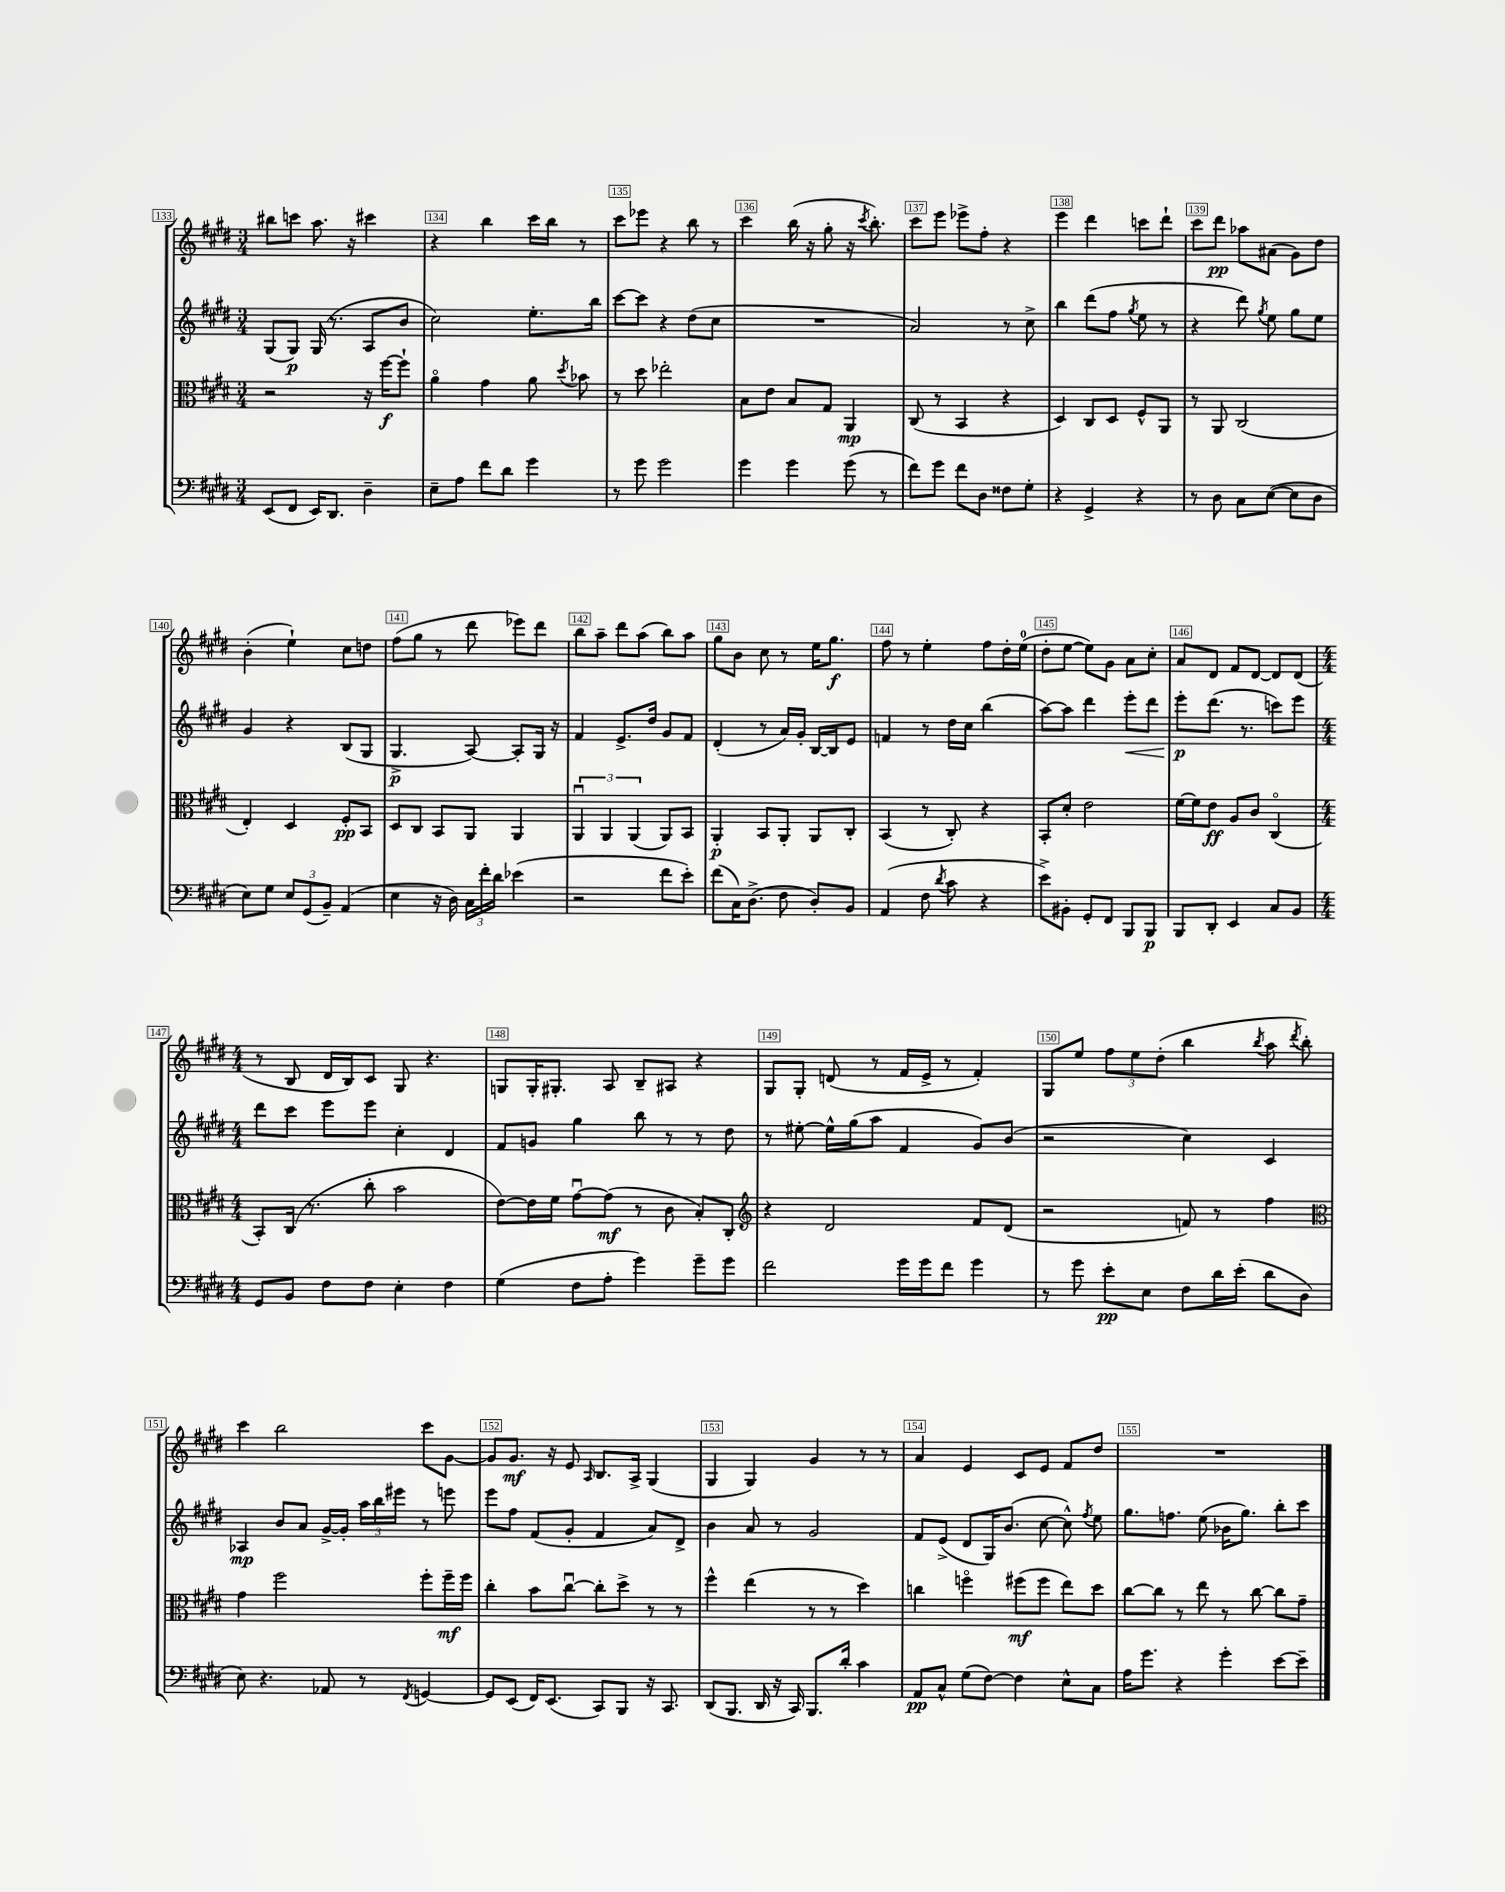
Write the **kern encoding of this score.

**kern	**dynam	**kern	**dynam	**kern	**dynam	**kern	**dynam
*part4	*part4	*part3	*part3	*part2	*part2	*part1	*part1
*staff4	*staff4	*staff3	*staff3	*staff2	*staff2	*staff1	*staff1
*clefF4	*	*clefC3	*	*clefG2	*	*clefG2	*
*k[f#c#g#d#]	*	*k[f#c#g#d#]	*	*k[f#c#g#d#]	*	*k[f#c#g#d#]	*
*M3/4	*	*M3/4	*	*M3/4	*	*M3/4	*
=133	=133	=133	=133	=133	=133	=133	=133
(8EE/L	.	2r	.	(8G#/L	.	8bb#X\L	.
8FF#/J	.	.	.	8G#/J)	p	8cccn\J	.
16EE/KL)	.	.	.	(16G#/	.	8.aa\	.
8.DD#/J	.	.	.	8.r	.	.	.
.	.	.	.	.	.	16r	.
4D#~\	.	16r	.	8A/L	.	4ccc#X\	.
.	.	[16ff#\KL	f	.	.	.	.
.	.	8ff#`\J]	.	8b/J	.	.	.
=134	=134	=134	=134	=134	=134	=134	=134
8E~\L	.	4a\	.	2cc#\)	.	4r	.
8A\J	.	.	.	.	.	.	.
8f#\L	.	4g#\	.	.	.	4bb\	.
8d#\J	.	.	.	.	.	.	.
4g#\	.	8a\	.	8.ee'\L	.	16ccc#\LL	.
.	.	.	.	.	.	16bb\JJ	.
.	.	8qdd#/	.	.	.	.	.
.	.	8b-X\	.	.	.	8r	.
.	.	.	.	16bb\Jk	.	.	.
=135	=135	=135	=135	=135	=135	=135	=135
8r	.	8r	.	[8ccc#\L	.	8ccc#\L	.
8g#\	.	8dd#\	.	8ccc#\J]	.	8eee-X\J	.
2g#\	.	2ee-X'\	.	4r	.	4r	.
.	.	.	.	(8dd#\L	.	8bb\	.
.	.	.	.	8cc#\J	.	8r	.
=136	=136	=136	=136	=136	=136	=136	=136
4g#\	.	8B\L	.	2.r	.	4ccc#\	.
.	.	8e\J	.	.	.	.	.
4g#\	.	8B/L	.	.	.	(16bb\	.
.	.	.	.	.	.	16r	.
.	.	8G#/J	.	.	.	8gg#'\	.
(8g#\	.	4AA/	mp	.	.	16r	.
.	.	.	.	.	.	8qccc#/	.
.	.	.	.	.	.	8.bb'\)	.
8r	.	.	.	.	.	.	.
=137	=137	=137	=137	=137	=137	=137	=137
8f#\L)	.	(8C#/	.	2a/)	.	8ccc#\L	.
8g#\J	.	8r	.	.	.	8eee\J	.
8f#\L	.	4BB/	.	.	.	8eee-X^\L	.
8D#\J	.	.	.	.	.	8ff#'\J	.
8F##X\L	.	4r	.	8r	.	4r	.
8G#'\J	.	.	.	8cc#^\	.	.	.
=138	=138	=138	=138	=138	=138	=138	=138
4r	.	4D#/)	.	4bb\	.	4eee\	.
4GG#^/	.	8C#/L	.	(8ddd#\L	.	4ddd#\	.
.	.	8D#/J	.	8ff#\J	.	.	.
.	.	.	.	8qgg#/	.	.	.
4r	.	8F#^^/L	.	8ee\	.	8cccn\L	.
.	.	8AA/J	.	8r	.	8ddd#`\J	.
=139	=139	=139	=139	=139	=139	=139	=139
8r	.	8r	.	4r	.	8ccc#\L	.
8D#\	.	8AA/	.	.	.	8ddd#\J	pp
8C#\L	.	(2C#/	.	8ddd#\)	.	8aa-X\L	.
.	.	.	.	8qgg#/	.	.	.
([8E\J	.	.	.	8ee\	.	(8a#X\J	.
8E\L]	.	.	.	8gg#\L	.	8g#\L)	.
8D#\J	.	.	.	8ee\J	.	8dd#\J	.
!!LO:LB:g=z
=140	=140	=140	=140	=140	=140	=140	=140
8E\L)	.	4E'/)	.	4g#/	.	(4b'\	.
8G#\J	.	.	.	.	.	.	.
12E/L	.	4D#/	.	4r	.	4ee`\)	.
(12GG#/	.	.	.	.	.	.	.
12BB~/J)	.	.	.	.	.	.	.
(4AA/	.	8F#'/L	pp	(8B/L	.	8cc#\L	.
.	.	8BB/J	.	8G#/J	.	8ddn\J	.
=141	=141	=141	=141	=141	=141	=141	=141
4E\	.	8D#/L	.	4.G#^/	p	(8ff#\L	.
.	.	8C#/J	.	.	.	8gg#\J	.
16r	.	8BB/L	.	.	.	8r	.
16D#\)	.	.	.	.	.	.	.
24C#\LL	.	8AA/J	.	[8A/)	.	8ddd#\	.
24f#'\	.	.	.	.	.	.	.
24d#\JJ	.	.	.	.	.	.	.
(4e-X\	.	4AA/	.	8A'/L]	.	8eee-X\L)	.
.	.	.	.	16G#/Jk	.	8ddd#\J	.
.	.	.	.	16r	.	.	.
=142	=142	=142	=142	=142	=142	=142	=142
2r	.	6AAu/	.	4f#/	.	8bb\L	.
.	.	.	.	.	.	8aa~\J	.
.	.	6AA/	.	.	.	.	.
.	.	.	.	8.e^/L	.	8ddd#\L	.
.	.	(6AA/	.	.	.	.	.
.	.	.	.	.	.	(8aa\J	.
.	.	.	.	16dd#/Jk	.	.	.
8f#\L	.	8AA/L)	.	8g#/L	.	8bb\L)	.
8e'\J)	.	8BB/J	.	8f#/J	.	8aa\J	.
=143	=143	=143	=143	=143	=143	=143	=143
(8f#\L	.	4AA'/	p	(4d#'/	.	8gg#\L	.
16C#\K)	.	.	.	.	.	8b\J	.
(8.D#^\J	.	.	.	.	.	.	.
.	.	8BB/L	.	8r	.	8cc#\	.
8F#\	.	8AA'/J	.	16a/LL)	.	8r	.
.	.	.	.	16g#'/JJ	.	.	.
8D#'/L)	.	8AA/L	.	[16B/LL	.	16ee\KL	.
.	.	.	.	16B/J]	.	8.gg#\J	f
8BB/J	.	8C#'/J	.	8e/J	.	.	.
=144	=144	=144	=144	=144	=144	=144	=144
(4AA/	.	(4BB/	.	4fn/	.	8ff#\	.
.	.	.	.	.	.	8r	.
8F#\	.	8r	.	8r	.	4ee'\	.
8qd#/	.	.	.	.	.	.	.
8c#\	.	8C#'/)	.	16dd#\LL	.	.	.
.	.	.	.	16cc#\JJ	.	.	.
4r	.	4r	.	(4bb\	.	8ff#\L	.
.	.	.	.	.	.	16dd#'\L	.
.	.	.	.	.	.	(16ee\JJ	.
=145	=145	=145	=145	=145	=145	=145	=145
8e^\L)	.	8BB'/L	.	[8aa\L)	.	8dd#'\L	.
8BB#X'\J	.	8d#'/J	.	8aa\J]	.	[8ee\J	.
8GG#'/L	.	2e\	.	4ddd#\	.	8ee\L])	.
8FF#/J	.	.	.	.	.	8g#\J	.
!	!	!	!	!	!LO:HP:b	!	!
8BBB/L	.	.	.	8eee'\L	<	8a\L	.
8BBB/J	p	.	.	8ddd#\J	.	8cc#'\J	.
=146	=146	=146	=146	=146	=146	=146	=146
8BBB/L	.	[16f#\LL	.	8eee'\L	p	8a/L	.
.	.	16f#\J]	.	.	.	.	.
8DD#'/J	.	8e\J	ff	(8.ddd#\J	[	8d#/J	.
4EE/	.	8A/L	.	.	.	8f#/L	.
.	.	.	.	8.r	.	.	.
.	.	8c#/J	.	.	.	[8d#/J	.
8C#/L	.	(4C#/	.	8cccn\L)	.	8d#/L]	.
8BB/J	.	.	.	8eee\J	.	(8d#/J	.
!!LO:LB:g=z
=147	=147	=147	=147	=147	=147	=147	=147
*M4/4	*	*M4/4	*	*M4/4	*	*M4/4	*
8GG#/L	.	8BB'/L)	.	8ddd#\L	.	8r	.
8BB/J	.	(16C#/Jk	.	8ccc#\J	.	8B/	.
.	.	8.r	.	.	.	.	.
8F#\L	.	.	.	8eee\L	.	16d#/LL	.
.	.	.	.	.	.	16B/J)	.
8F#\J	.	8cc#'\	.	8eee\J	.	8c#/J	.
4E'\	.	2b\	.	4cc#'\	.	8G#/	.
.	.	.	.	.	.	4.r	.
4F#\	.	.	.	4d#/	.	.	.
=148	=148	=148	=148	=148	=148	=148	=148
(4G#\	.	[8e\L)	.	8f#/L	.	8Gn/L	.
.	.	16e\L]	.	8gn/J	.	16G'/K	.
.	.	16f#\JJ	.	.	.	8.G#X'/J	.
8F#\L	.	[8g#u\L	.	4gg#\	.	.	.
8A'\J	.	(8g#\J]	mf	.	.	8A/	.
4g#\)	.	8r	.	8bb\	.	8B~/L	.
.	.	8c#\	.	8r	.	8A#X/J	.
8g#~\L	.	8B'/L)	.	8r	.	4r	.
8g#\J	.	8C#'/J	.	8dd#\	.	.	.
=149	=149	=149	=149	=149	=149	=149	=149
*	*	*clefG2	*	*	*	*	*
2f#\	.	4r	.	8r	.	8G#/L	.
.	.	.	.	[8ee#X'\	.	8G#'/J	.
.	.	2d#/	.	16ee#^^\LL]	.	(8dn/	.
.	.	.	.	(16gg#\J	.	.	.
.	.	.	.	8aa\J	.	8r	.
16g#\LL	.	.	.	4f#/	.	16f#/LL	.
16g#\J	.	.	.	.	.	16e^/JJ	.
8f#\J	.	.	.	.	.	8r	.
4g#\	.	8f#/L	.	8g#/L)	.	4f#'/)	.
.	.	(8d#/J	.	(8b/J	.	.	.
=150	=150	=150	=150	=150	=150	=150	=150
8r	.	2r	.	2r	.	8G#/L	.
8g#\	.	.	.	.	.	8ee/J	.
8e'\L	pp	.	.	.	.	12ff#\L	.
.	.	.	.	.	.	12ee\	.
8E\J	.	.	.	.	.	.	.
.	.	.	.	.	.	(12dd#'\J	.
8F#\L	.	8fn/)	.	4cc#\)	.	4bb\	.
16d#\L	.	8r	.	.	.	.	.
(16e'\JJ	.	.	.	.	.	.	.
.	.	.	.	.	.	8qbb/	.
8d#\L	.	4ff#\	.	4c#/	.	8aa\	.
.	.	.	.	.	.	8qddd#/	.
8D#\J	.	.	.	.	.	8bb'\)	.
!!LO:LB:g=z
=151	=151	=151	=151	=151	=151	=151	=151
*	*	*clefC3	*	*	*	*	*
8E\)	.	4g#\	.	4A-X/	mp	4ccc#\	.
4.r	.	.	.	.	.	.	.
.	.	2ff#\	.	8b/L	.	2bb\	.
.	.	.	.	8a/J	.	.	.
8AA-X/	.	.	.	[16g#^/LL	.	.	.
.	.	.	.	16g#'/JJ]	.	.	.
8r	.	.	.	24aa\LL	.	.	.
.	.	.	.	24bb\	.	.	.
.	.	.	.	24eee#X\JJ	.	.	.
8qFF#/	.	.	.	.	.	.	.
[4GGn/	.	8ff#'\L	.	8r	.	8ccc#\L	.
.	.	16ff#~\L	mf	8eeen\	.	[8g#\J	.
.	.	16ff#\JJ	.	.	.	.	.
=152	=152	=152	=152	=152	=152	=152	=152
8GG/L]	.	4cc#'\	.	8eee\L	.	8g#/L]	.
(8EE/J	.	.	.	8ff#\J	.	8.g#/J	mf
16FF#/KL)	.	8b\L	.	(8f#/L	.	.	.
(8.EE/J	.	.	.	.	.	16r	.
.	.	[8cc#u\J	.	8g#'/J	.	8e/	.
.	.	.	.	.	.	16qqA/	.
8CC#/L)	.	8cc#'\L]	.	4f#/	.	8.B/L	.
8BBB/J	.	8dd#^\J	.	.	.	.	.
.	.	.	.	.	.	16A^/Jk	.
16r	.	8r	.	8a/L)	.	(4G#/	.
8.CC#/	.	.	.	.	.	.	.
.	.	8r	.	8d#^/J	.	.	.
=153	=153	=153	=153	=153	=153	=153	=153
(8DD#/L	.	4ff#^^\	.	4b\	.	4G#/	.
8.BBB/J	.	.	.	.	.	.	.
.	.	(4ee\	.	8a/	.	4G#/)	.
16DD#/	.	.	.	.	.	.	.
16r	.	.	.	8r	.	.	.
16CC#/)	.	.	.	.	.	.	.
8.BBB/L	.	8r	.	2g#/	.	4g#/	.
.	.	8r	.	.	.	.	.
16d#'/Jk	.	.	.	.	.	.	.
4c#\	.	4dd#\)	.	.	.	8r	.
.	.	.	.	.	.	8r	.
=154	=154	=154	=154	=154	=154	=154	=154
8AA/L	pp	4ccn\	.	8f#/L	.	4a/	.
8C#^^/J	.	.	.	(8e^/J	.	.	.
(8G#\L	.	4ffn\	.	8d#/L	.	4e/	.
[8F#\J)	.	.	.	16G#/K)	.	.	.
.	.	.	.	(8.b/J	.	.	.
4F#\]	.	(8ff#X\L	mf	.	.	8c#/L	.
.	.	8ff#\J	.	[8cc#\	.	8e/J	.
8E^^\L	.	8ee\L)	.	8cc#^^\])	.	8f#/L	.
.	.	.	.	8qff#/	.	.	.
8C#\J	.	8dd#\J	.	8ee\	.	8dd#/J	.
=155	=155	=155	=155	=155	=155	=155	=155
16A\KL	.	[8cc#\L	.	8.gg#\L	.	1r	.
8.g#\J	.	.	.	.	.	.	.
.	.	8cc#\J]	.	.	.	.	.
.	.	.	.	8.ffn\J	.	.	.
4r	.	8r	.	.	.	.	.
.	.	8ee\	.	(8ee\	.	.	.
4g#'\	.	8r	.	16b-X\KL	.	.	.
.	.	.	.	8.gg#\J)	.	.	.
.	.	[8cc#\	.	.	.	.	.
[8e\L	.	8cc#\L]	.	8bb'\L	.	.	.
8e~\J]	.	8g#~\J	.	8ccc#\J	.	.	.
==	==	==	==	==	==	==	==
*-	*-	*-	*-	*-	*-	*-	*-
